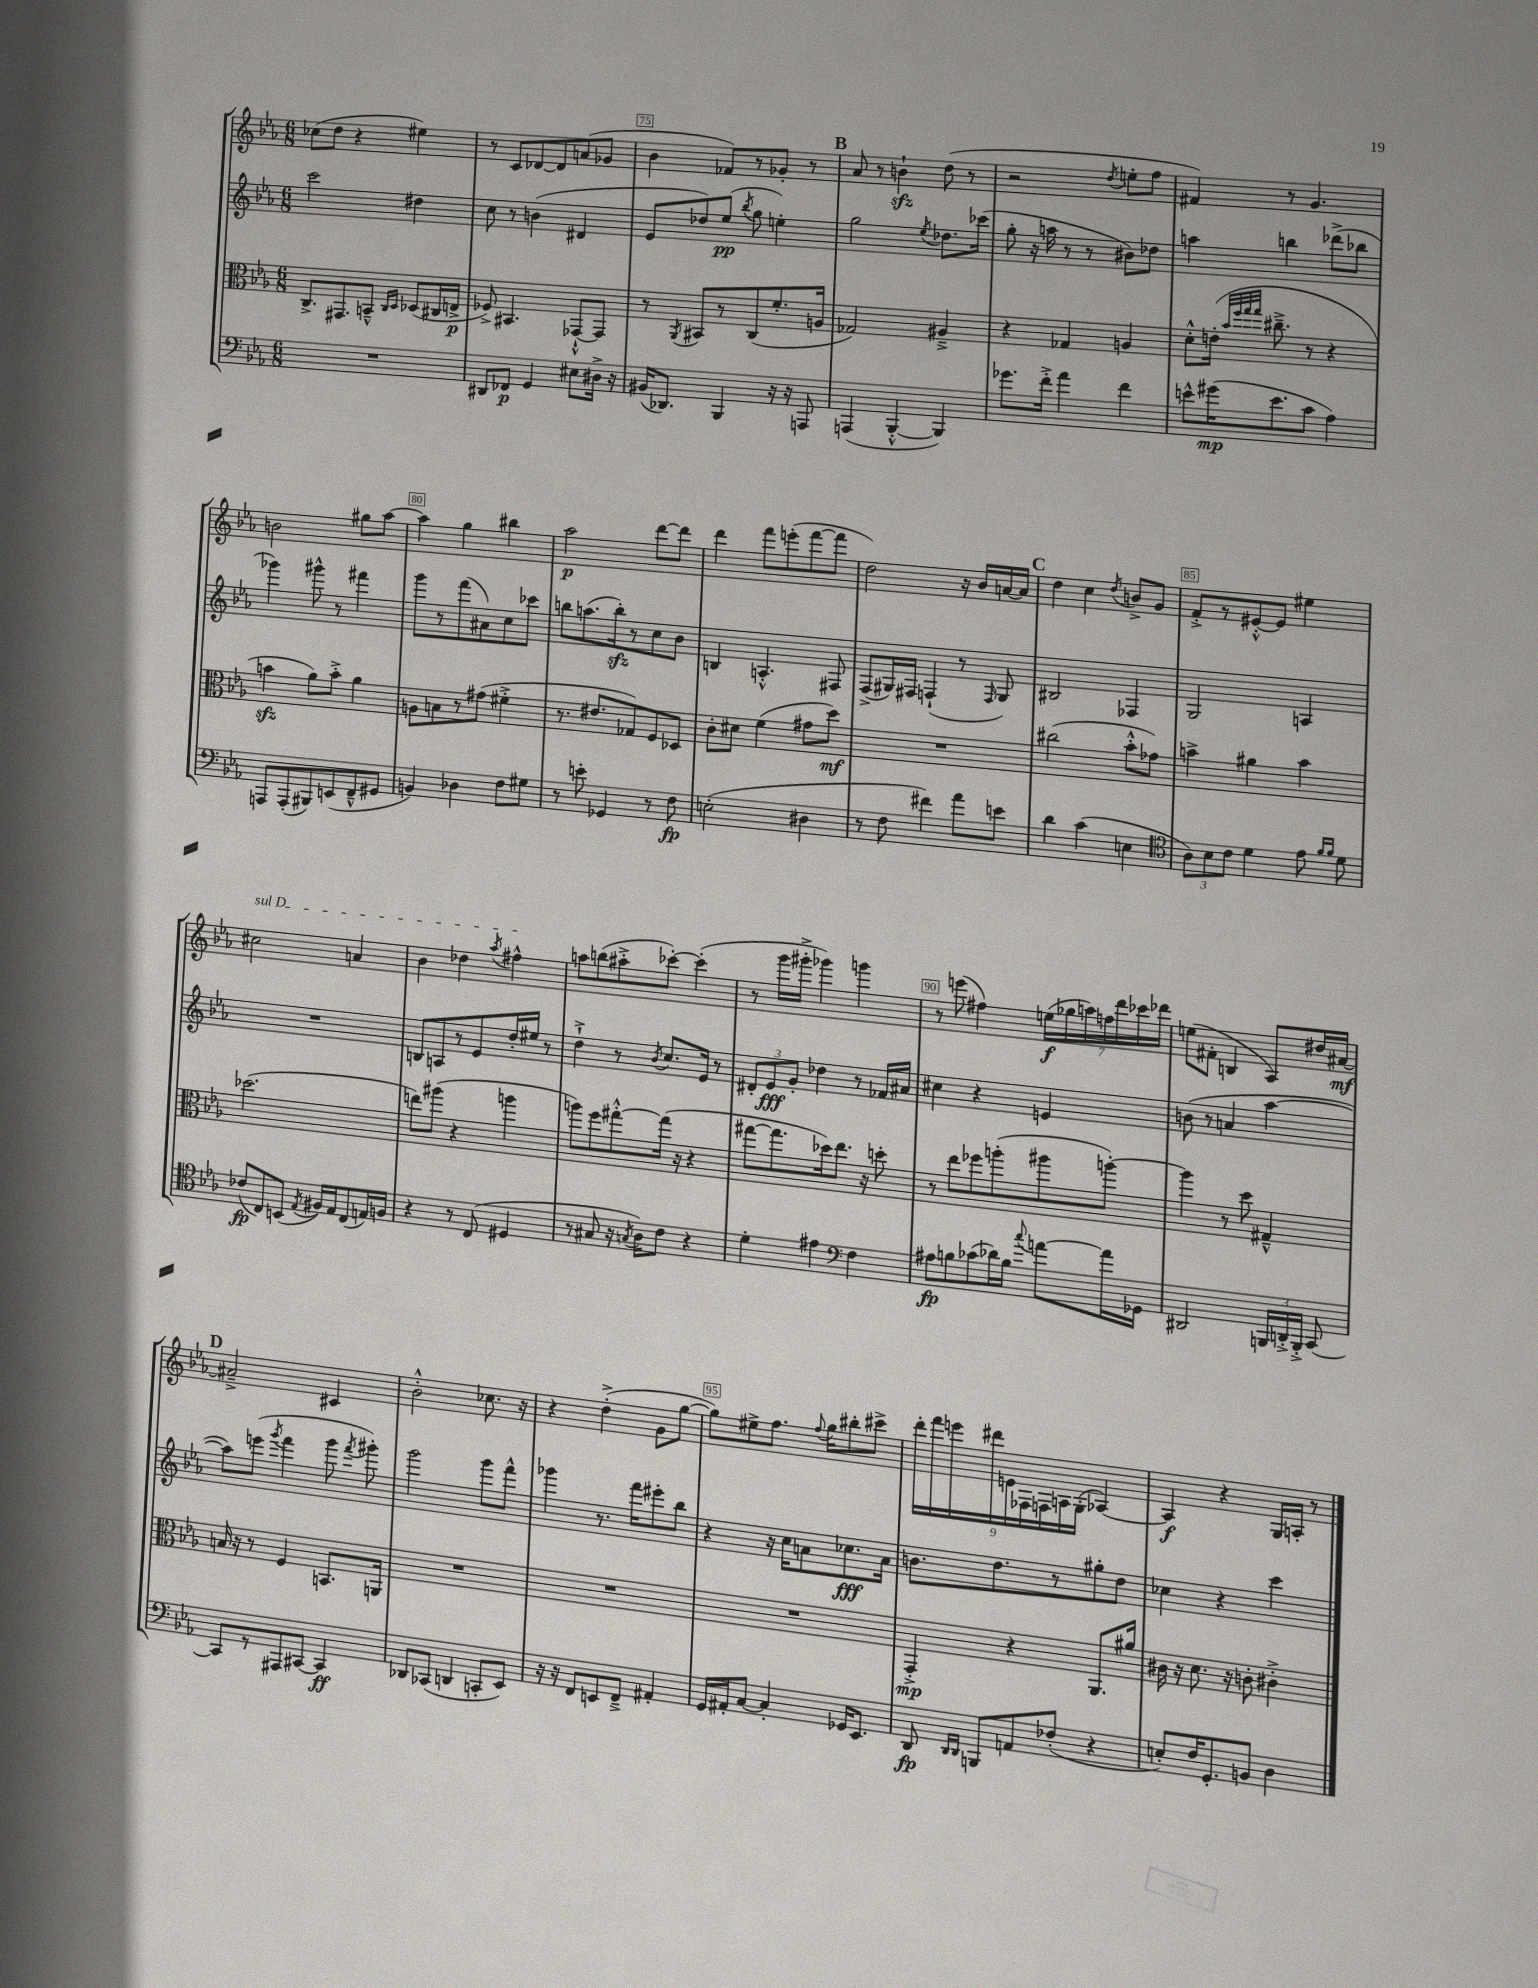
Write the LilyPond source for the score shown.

<<
\new StaffGroup <<
\new Staff = "s0" {
    \clef treble \key ees \major \numericTimeSignature \time 6/8
    \autoBeamOff ces''8[( d''8] r4 eis''4) |
    r8 c'8[ des'8~ des'8 a'8( ges'8] |
    bes'4 fes'8[) r8 ges'8]-. r8 |
    \mark \markup { \bold "B" } aes'8 r8 b'4-!\sfz d''8( r8 |
    r2 \acciaccatura { d''8 } e''8[-. f''8] |
    fis'4) r8 g'4. |
    b'2 gis''8[ aes''8]~ |
    aes''4 g''4 bis''4 |
    aes''2\p d'''8[~ d'''8] |
    d'''4 f'''8[ e'''8-.( f'''8~ f'''8] |
    d''2) r16 bes'16[ a'16~ a'16] |
    \mark \markup { \bold "C" } d''4 c''4 \acciaccatura { d''8 } b'8[-> g'8] |
    f'8[-.-> r8 eis'8~-.-^ eis'8] eis''4 |
    \once \override TextSpanner.bound-details.left.text = \markup { \italic "sul D" } cis''2\startTextSpan a'4 |
    bes'4 des''4 \acciaccatura { aes''8 } fis''4-^\stopTextSpan |
    a''8[ b''8( ais''8-.-> ces'''8]~-.) ces'''4-.( |
    r8 g'''16[ gis'''16]-.-> ges'''4) g'''4 |
    r8 e'''8( fis''4) \tuplet 7/4 { e''16[\f( ges''16 a''16) f''16 d'''16 ces'''16 des'''16] } |
    e''8[( fis'8]-. b4 aes8[) dis''16 ais'16]~\mf |
    \mark \markup { \bold "D" } ais'2---> cis'4 |
    bes'2-.-^ ces''8. r16 |
    r4 d''4-.->( g'8[ g''8]~ |
    g''8[) eis''8-> f''8.] \appoggiatura { f''8 } g''16[ bis''8-. cis'''8]-> |
    \tuplet 9/8 { d'''16[-. f'''16 e'''16 dis'''16 e'16 fes16 f16 a16 g16]-.( } aes4~) |
    aes4\f r4 g16[ a16]-. r8 \bar "|." |
}
\new Staff = "s1" {
    \clef treble \key ees \major \numericTimeSignature \time 6/8
    \autoBeamOff c'''2 dis''4 |
    c''8 r8 b'4( dis'4 |
    ees'8[ des''8) ees''8]\pp( \acciaccatura { bes''8 } g''8 e''4-.) |
    \mark \markup { \bold "B" } g''2 \acciaccatura { ees''8 } des''8.[ ces'''16]( |
    g''8-. r16 a''16 r8 r8 bis'8[) des''8] |
    a''4 b''4 des'''8[->( bes''8] |
    ges'''4) gis'''8-^ r8 fis'''4 |
    g'''8[ r8 f'''8( ais'8) c''8 ces'''8] |
    b''8[ a''8.( b''16-.\sfz) r8 c''8 bes'8] |
    b4 a4.-.-^ fis8 |
    f8[->( gis16) fis16] f4-!( r8 \grace { f16 } gis8) |
    \mark \markup { \bold "C" } bis2 fes4 |
    g2 a4 |
    R2. |
    b8[ a8 r8 ees'8 d''16-. eis''16] r8 |
    d''4-!-> r8 \acciaccatura { bes'8 } c''8.[ ees'16] r8 |
    \tuplet 3/2 { dis'8[-. ees'8\fff g'8]-. } des''4 r8 fes'16[ ais'16] |
    cis''4 r4 e'4 |
    b'8( r8 a'4 aes''4~ |
    \mark \markup { \bold "D" } aes''8[) e'''8]( \acciaccatura { g'''8 } f'''4 g'''8 \acciaccatura { f'''8 } gis'''8-.) |
    g'''2 g'''8[ f'''8]-^ |
    ges'''4 r8. f'''16[ eis'''8-. bes''8] |
    r4 r16 c''16[ a'8 ces''8.\fff a'16] |
    b'8.[ d''8. r8 gis''8-. d''8] |
    ces''4 r4 c'''4 \bar "|." |
}
\new Staff = "s2" {
    \clef alto \key ees \major \numericTimeSignature \time 6/8
    \autoBeamOff c8.[-> gis,8. b,8]---^ \grace { c16[ d16] } des8[( cis16 e16]->\p |
    fes8->) bis,4. ges,8[~-!-^ ges,8] |
    r8 \acciaccatura { aes,8 } bis,8[ r8 c8( f'8.-. a16] |
    \mark \markup { \bold "B" } ges2) ais4---> |
    r4 ges4 a4 |
    d'8[-.-^ e'16]-.( \grace { bes'32[ f''32 g''32 g''32] } cis''8.---> r8 r4 |
    b'4\sfz aes'8[) b'8]-.-> aes'4 |
    a8[ b8 r8 gis'8]( fis'4-.-> |
    r8. eis'8.[ ges8) f8 des8] |
    c'8[-. dis'8] f'4( gis'8[ d''8]\mf) |
    R2. |
    \mark \markup { \bold "C" } cis''2( bes'8[-.-^ ges'8]) |
    b'4-> ais'4 b'4 |
    des''2.( |
    e''8[) ais''8]( r4 a''4 |
    a''8[) f''8 gis''8~-.-^ gis''16]( r16 r4 |
    gis''8[~ gis''8. des''16) ees''8.] r16 d''8-. |
    r8 ees''8[ fes''8 a''8-.( ais''8 a''8]~-.) |
    a''4 r8 d''8 gis4---^ |
    \mark \markup { \bold "D" } b16 r16 r8 f4 b,8.[ a,16] |
    R2. |
    R2. |
    R2. |
    g,4-.->\mp r4 aes,8.[ ais'16] |
    cis'16 r16 d'8. r16 c'8-. cis'4-.-> \bar "|." |
}
\new Staff = "s3" {
    \clef bass \key ees \major \numericTimeSignature \time 6/8
    \autoBeamOff R2. |
    dis,8[ fes,8]\p g,4 eis8[ dis16]-> r16 |
    bis,16[( des,8.]) bes,,4 r16 r16 a,,8 |
    \mark \markup { \bold "B" } a,,4( bes,,4~-.-^ bes,,4) |
    ges'8.[ f'16]-.-> aes'4 f'4 |
    e'8[-^ gis'16\mp( e'8. c'8] aes4) |
    a,,8[ a,,8-.( bis,,8) e,8( f,8---^ gis,8] |
    b,4) des4 f8[ gis8] |
    r8 e'8-. ges,4 r8 f8\fp |
    e2-.( dis4 |
    r8 f8 fis'4) aes'8[ e'8] |
    \mark \markup { \bold "C" } d'4 c'4( e4 |
    \clef tenor \tuplet 3/2 { aes8[) bes8 c'8] } d'4 ees'8 \grace { f'16[ f'16] } d'8 |
    ces'8[\fp( c8) b,8]( \acciaccatura { ees8 } fis16[) ees16 c8( e16) f16] |
    r4 r8 c8( dis4 |
    r8 gis8 r16 \acciaccatura { g8 } aes16[) c'8] r4 |
    d'4-. eis'4 \clef bass f4 |
    ais8[\fp b8 ces'8( des'16) b16] \appoggiatura { c''8 } a'8[~ a'16 ges,16] |
    dis,2 \tuplet 3/2 { b,,16[ d,16-.-> b,,16]-.-> } c,8~ |
    \mark \markup { \bold "D" } c,8[ r8 ais,,8 cis,8]~ cis,4\ff |
    des,8[ ces,8]( d,4 c,8[-. ees,8]) |
    r16 r16 f,8[ e,8 f,8]---> ais,4-. |
    g,16[ ais,16-. c8]~ c4-. ges,16[ ees,8.] |
    d,8\fp \grace { d,16[ d,16] } b,,8[ a,8 fes8]-.( r4 |
    e8[-.) f16 g,8.-. b,8] d4 \bar "|." |
}
>>
>>
\layout { \context { \Score currentBarNumber = #73 \override BarNumber.break-visibility = ##(#f #t #t) barNumberVisibility = #(every-nth-bar-number-visible 5) \override BarNumber.stencil = #(make-stencil-boxer 0.1 0.3 ly:text-interface::print) } }
